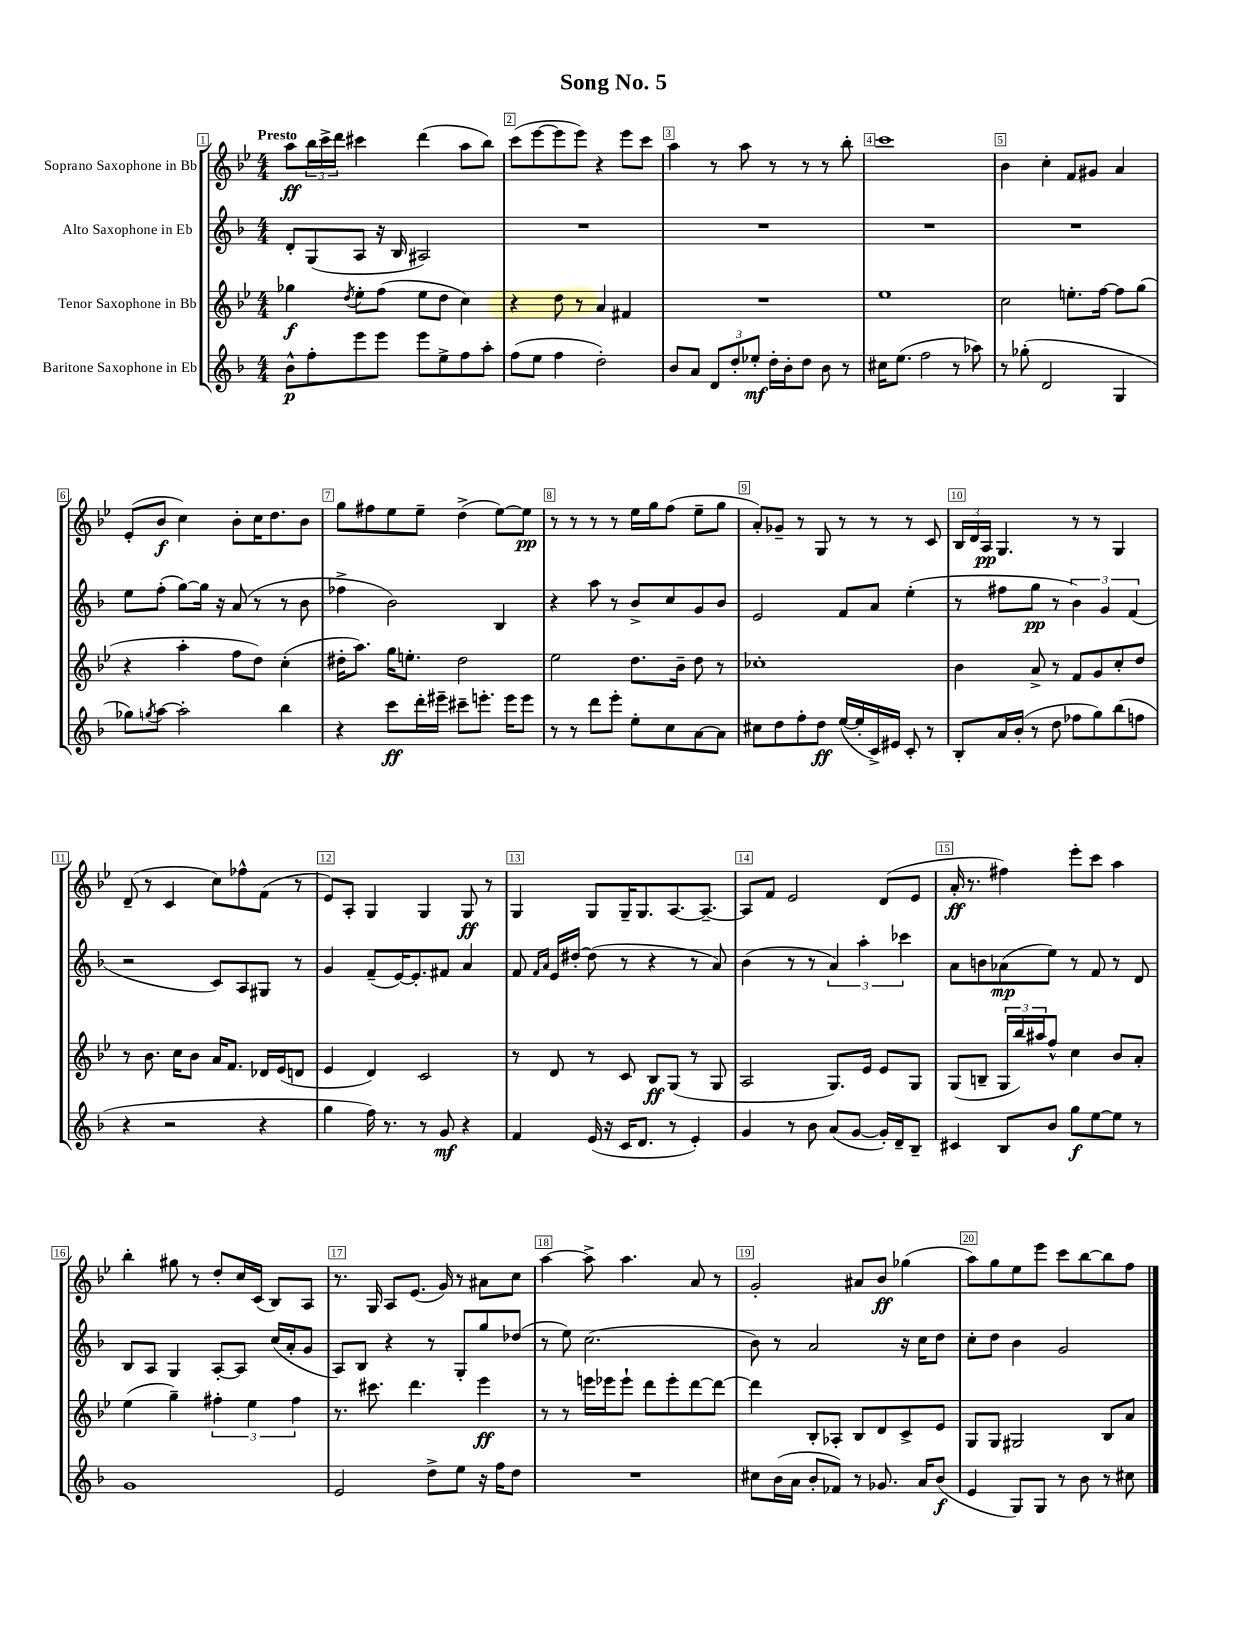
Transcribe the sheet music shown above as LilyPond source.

\header { title = "Song No. 5" }
<<
\new StaffGroup <<
\new Staff = "s0" \with { instrumentName = "Soprano Saxophone in Bb" } {
    \clef treble \key bes \major \numericTimeSignature \time 4/4 \tempo "Presto"
    a''8\ff \tuplet 3/2 { bes''16 c'''16-> d'''16 } cis'''4 d'''4( a''8 bes''8) |
    c'''8( ees'''8~ ees'''8 ees'''8) r4 ees'''8 c'''8 |
    a''4 r8 a''8 r8 r8 r8 bes''8-. |
    c'''1 |
    bes'4 c''4-. f'8 gis'8 a'4 |
    ees'8-.( bes'8\f c''4) bes'8-. c''16 d''8. bes'8 |
    g''8 fis''8 ees''8 ees''8-- d''4->( ees''8~) ees''8\pp |
    r8 r8 r8 r8 ees''16 g''16 f''8( ees''8-- g''8 |
    a'8-.) ges'8-- r8 g8 r8 r8 r8 c'8 |
    \tuplet 3/2 { bes16 d'16 a16\pp } g4. r8 r8 g4 |
    d'8--( r8 c'4 c''8) fes''8-^ f'8( r8 |
    ees'8) a8-. g4 g4 g8\ff r8 |
    g4 g8 g16-- g8. a8.~ a8.~-- |
    a8 f'8 ees'2 d'8( ees'8 |
    a'16-.\ff r8. fis''4) ees'''8-. c'''8 a''4 |
    bes''4-. gis''8 r8 d''8-. c''16 c'16( bes8) a8 |
    r8. g16 a8 ees'8.( g'16) r8 ais'8 c''8 |
    a''4~ a''8-> a''4. a'8 r8 |
    g'2-. ais'8 bes'8\ff ges''4( |
    a''8) g''8 ees''8 ees'''8 c'''8 bes''8~ bes''8 f''8 \bar "|." |
}
\new Staff = "s1" \with { instrumentName = "Alto Saxophone in Eb" } {
    \clef treble \key f \major \numericTimeSignature \time 4/4
    d'8-. g8( a8 r16 bes16 ais2) |
    R1 |
    R1 |
    R1 |
    R1 |
    e''8 f''8-.( g''8~) g''16 r16 a'8( r8 r8 bes'8 |
    fes''4-> bes'2) bes4 |
    r4 a''8 r8 bes'8-> c''8 g'8 bes'8 |
    e'2 f'8 a'8 e''4-.( |
    r8 fis''8 g''8\pp r8 \tuplet 3/2 { bes'4) g'4 f'4( } |
    r2 c'8) a8 gis8 r8 |
    g'4 f'8--( e'16~) e'8.-. fis'8 a'4 |
    f'8 \grace { f'16 a'16 } e'16 dis''16~-. dis''8( r8 r4 r8 a'8) |
    bes'4( r8 r8 \tuplet 3/2 { a'4) a''4-. ces'''4 } |
    a'8 b'8 aes'8\mp( e''8) r8 f'8 r8 d'8 |
    bes8 a8 g4 a8~-. a8 c''16( a'16-. g'8 |
    a8) bes8 r4 r8 g8-. g''8 des''8( |
    r8 e''8) c''2.( |
    bes'8) r8 a'2 r16 c''16 d''8 |
    c''8-. d''8 bes'4 g'2 \bar "|." |
}
\new Staff = "s2" \with { instrumentName = "Tenor Saxophone in Bb" } {
    \clef treble \key bes \major \numericTimeSignature \time 4/4
    ges''4\f \acciaccatura { d''8 } ees''8-. f''8( ees''8 d''8 c''4) |
    r4 d''8 r8 a'4 fis'4 |
    R1 |
    ees''1 |
    c''2 e''8.-. f''16~ f''8 g''8( |
    r4 a''4-. f''8 d''8) c''4-.( |
    dis''16-. a''8.) g''16 e''8.-. dis''2 |
    ees''2 d''8. bes'16-- d''8 r8 |
    ces''1-. |
    bes'4 a'8-> r8 f'8 g'8 c''8-. d''8 |
    r8 bes'8. c''16 bes'8 a'16 f'8. des'16 ees'16( d'8 |
    ees'4 d'4) c'2 |
    r8 d'8 r8 c'8 bes8\ff g8( r8 g8 |
    a2 g8.) ees'16 ees'8 g8 |
    g8( b8-- \tuplet 3/2 { g16 bes''16) ais''16 } f''8-^ c''4 bes'8 a'8-. |
    ees''4( g''4--) \tuplet 3/2 { fis''4-. ees''4 fis''4 } |
    r8. cis'''8. d'''4. ees'''4\ff |
    r8 r8 e'''16 ees'''16 ees'''8-! d'''8 ees'''8-. d'''8~ d'''8~ |
    d'''4 bes8-. aes8-. bes8 d'8 c'8-> ees'8 |
    g8 g8 gis2 bes8 a'8 \bar "|." |
}
\new Staff = "s3" \with { instrumentName = "Baritone Saxophone in Eb" } {
    \clef treble \key f \major \numericTimeSignature \time 4/4
    bes'8-^\p f''8-. e'''8 e'''8 e'''8 e''8-> f''8 a''8-. |
    f''8( e''8 f''4 d''2-.) |
    bes'8 a'8 \tuplet 3/2 { d'8 d''8-. ees''8-.\mf } d''16-. bes'16-. d''8 bes'8 r8 |
    cis''16 e''8.( f''2 r8 aes''8) |
    r8 ges''8-.( d'2 g4 |
    ges''8) \acciaccatura { g''8 } a''8~ a''2-. bes''4 |
    r4 c'''8\ff d'''16-. eis'''16-- cis'''8-- e'''8.-. e'''16 e'''8 |
    r8 r8 d'''8 e'''8-. e''8-. c''8 a'8~ a'8 |
    cis''8 d''8 f''8-. d''8\ff e''16~( e''16-. c'16->) eis'16 c'8-. r8 |
    bes8-. a'16 bes'16-.( r8 d''8 fes''8 g''8) bes''8( f''8 |
    r4 r2 r4 |
    g''4 f''16) r8. r8 g'8\mf r4 |
    f'4 e'16( r16 c'16 d'8. r8 e'4-.) |
    g'4 r8 bes'8 a'8( g'8~ g'16-.) d'16-- bes8-- |
    cis'4 bes8 bes'8 g''8\f e''8~ e''8 r8 |
    g'1 |
    e'2 d''8-> e''8 r16 f''16 d''8 |
    R1 |
    cis''8 bes'16( a'16 bes'8-. fes'8) r8 ges'8. a'16 bes'8\f( |
    e'4 g8) g8 r8 bes'8 r8 cis''8 \bar "|." |
}
>>
>>
\layout { \context { \Score \override BarNumber.break-visibility = ##(#f #t #t) barNumberVisibility = #all-bar-numbers-visible \override BarNumber.stencil = #(make-stencil-boxer 0.1 0.3 ly:text-interface::print) } }
